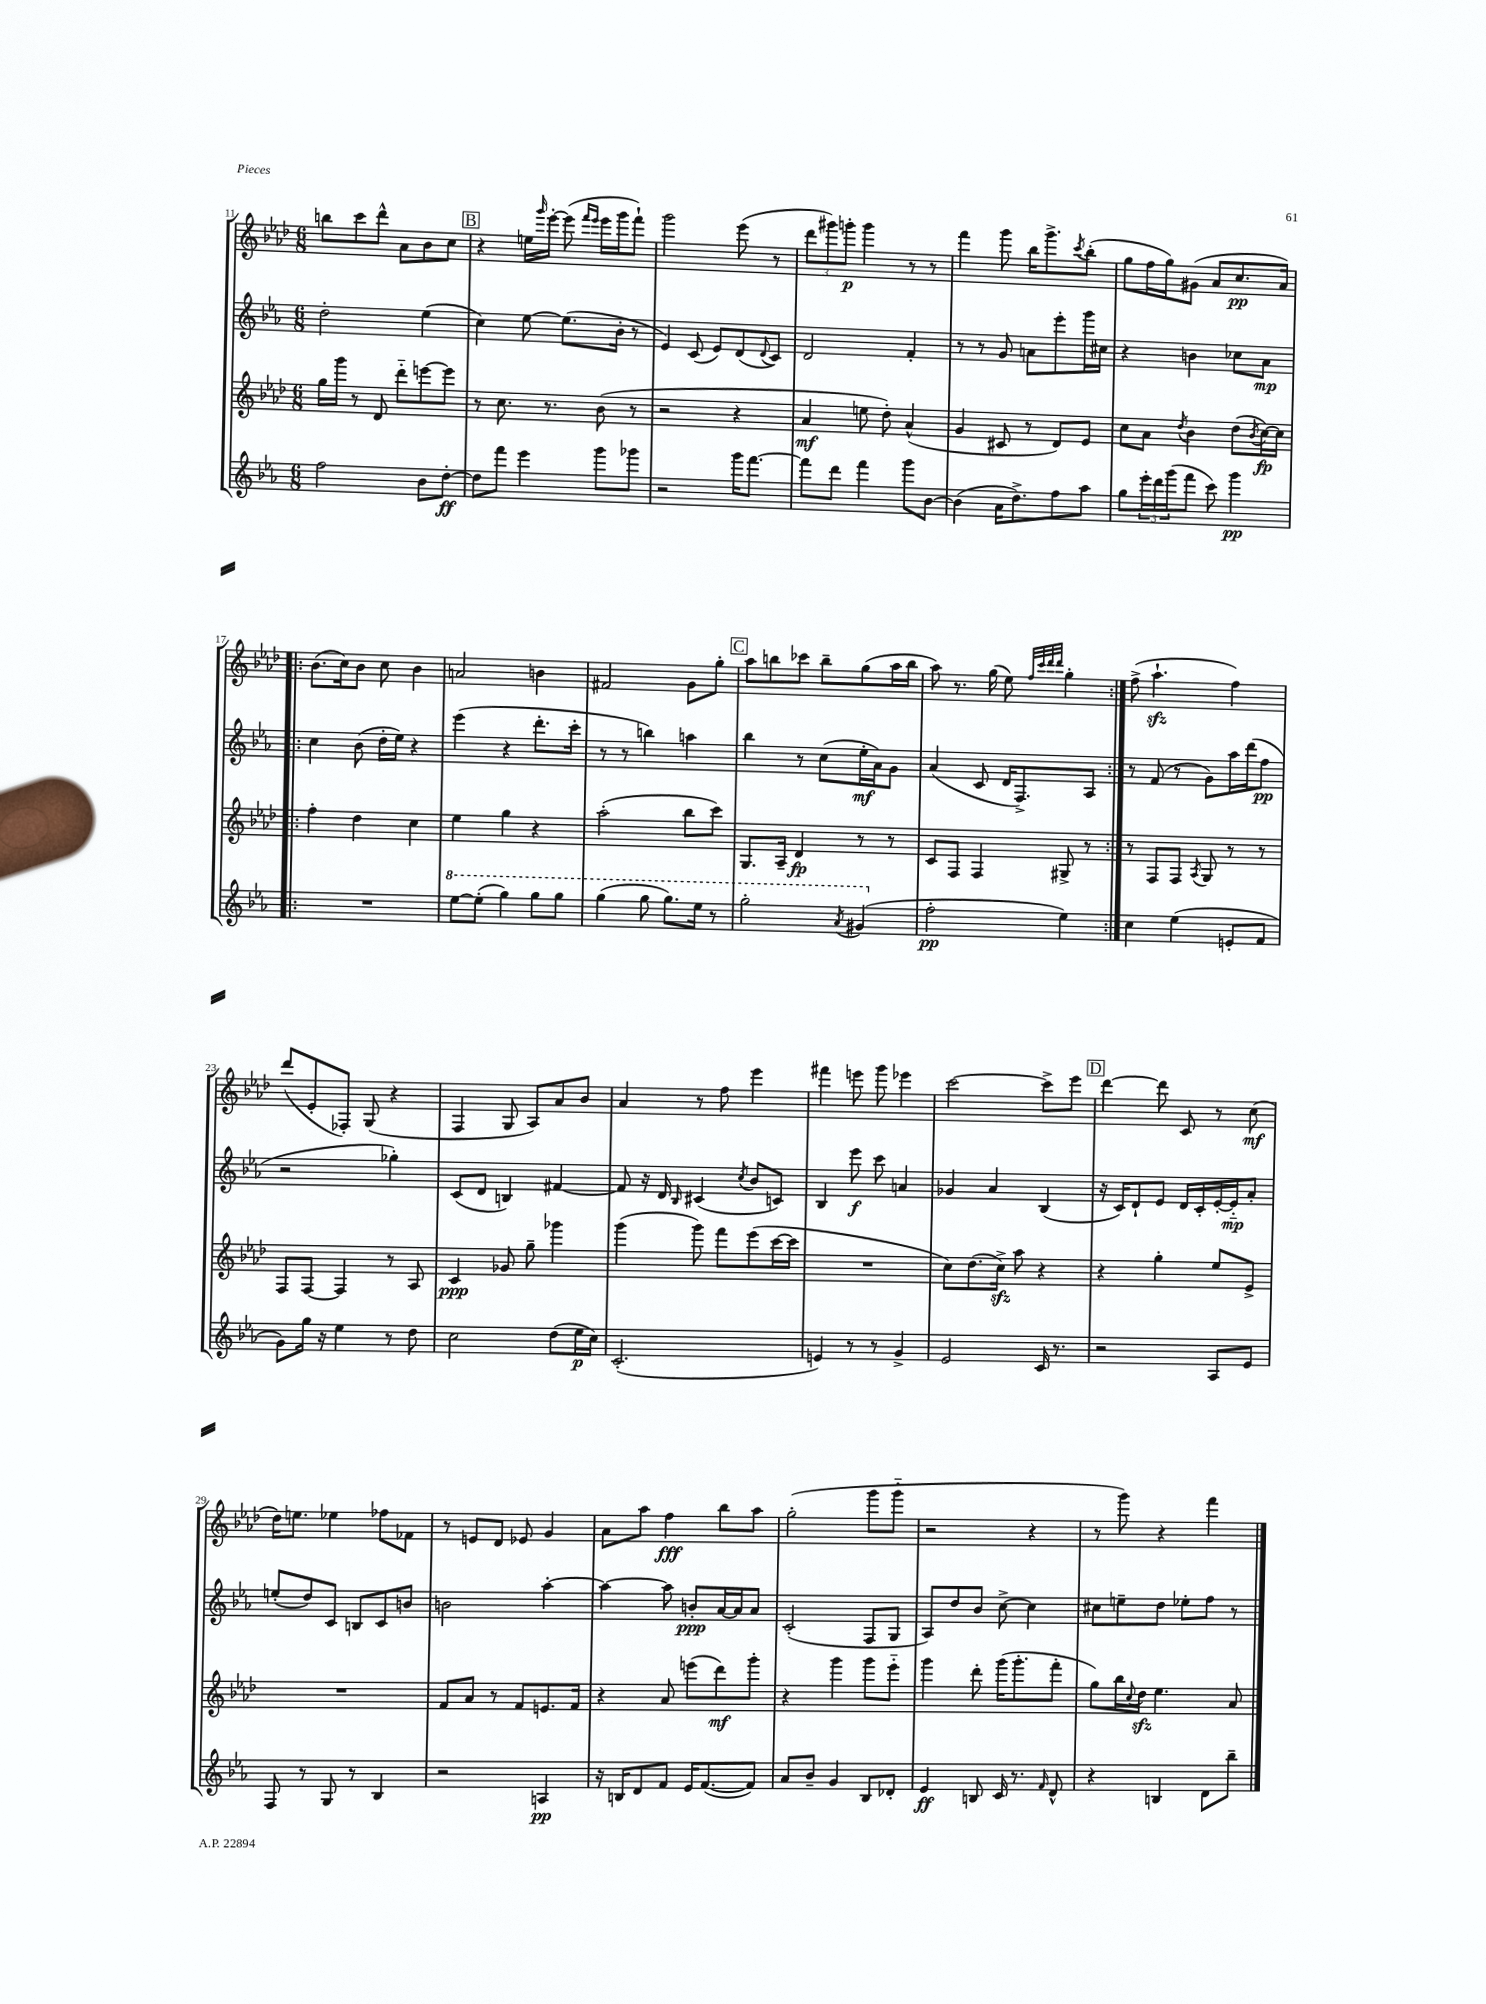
<<
\new StaffGroup <<
\new Staff = "s0" {
    \clef treble \key aes \major \numericTimeSignature \time 6/8
    b''8 c'''8 des'''8-^ aes'8 bes'8 c''8 |
    \mark \markup { \box "B" } r4 e''16 \grace { g'''16 } ees'''16~-. ees'''8( \grace { f'''16 ees'''16 } ees'''16 g'''16 f'''8-!) |
    g'''2 ees'''8( r8 |
    \tuplet 3/2 { des'''8 gis'''8) g'''8-.\p } g'''4 r8 r8 |
    f'''4 g'''8 bes''16 g'''8.-> \acciaccatura { c'''8 } bes''8-.( |
    g''8 f''16 g''16) gis'8( aes'8 c''8.\pp aes'16) |
    \repeat volta 2 { bes'8.( c''16) bes'8 c''8 bes'4 |
    a'2 b'4 |
    fis'2 g'8 g''8-. |
    \mark \markup { \box "C" } aes''8 b''8 ces'''8 b''8-- g''8( aes''16 b''16 |
    aes''8) r8. g''16( ees''8) \grace { f''32 c'''32 des'''32 des'''32 } g''4-. | }
    f''8->( aes''4.-!\sfz f''4) |
    des'''8( ees'8-. fes8-.) g8( r4 |
    f4 g8 aes8) aes'8 bes'8 |
    aes'4 r8 f''8 ees'''4 |
    fis'''4 e'''8 g'''8 ees'''4 |
    c'''2~ c'''8-> ees'''8 |
    \mark \markup { \box "D" } des'''4~ des'''8 c'8 r8 c''8\mf( |
    des''16) e''8. ees''4 fes''8 fes'8 |
    r8 e'8 des'8 ees'8 g'4 |
    aes'8 aes''8 f''4\fff bes''8 aes''8 |
    g''2-.( g'''8 g'''8-_ |
    r2 r4 |
    r8 g'''8) r4 f'''4 \bar "|." |
}
\new Staff = "s1" {
    \clef treble \key ees \major \numericTimeSignature \time 6/8
    d''2-. ees''4( |
    \mark \markup { \box "B" } c''4) ees''8~ ees''8.( bes'16-. r8 |
    ees'4) c'8( ees'8) d'8( \appoggiatura { d'8 } c'8) |
    d'2 f'4-. |
    r8 r8 g'8 a'8 ees'''8-. g'''16 cis''16 |
    r4 b'4 ces''8 aes'8\mp |
    \repeat volta 2 { c''4 bes'8( d''16-. ees''16) r4 |
    ees'''4( r4 d'''8.-. c'''16-. |
    r8 r8 b''4) a''4 |
    \mark \markup { \box "C" } bes''4 r8 c''8( ees''16-.\mf aes'16) g'8 |
    aes'4( c'8 d'16 f8.->) aes8 | }
    r8 f'8( r8 g'8) aes''16 d'''16( f''8\pp |
    r2 ges''4-.) |
    c'8( d'8 b4) fis'4~ |
    fis'8 r16 d'16 \grace { bes16 } cis'4( \acciaccatura { c''8 } bes'8 c'8) |
    bes4 ees'''8\f c'''8 a'4 |
    ges'4 aes'4 bes4( |
    \mark \markup { \box "D" } r16 c'16) d'8-! ees'8 d'16 c'16-. ees'16~-. ees'16-_\mp aes'8-. |
    e''8-.( d''8) c'8 b8 c'8 b'8 |
    b'2 aes''4~-. |
    aes''4~ aes''8 b'8-.\ppp aes'16~ aes'16 aes'8 |
    c'2-.( f8 g8 |
    aes8) d''8 bes'8 c''8~-> c''4 |
    cis''8 e''8-- d''8 ees''8-. f''8 r8 \bar "|." |
}
\new Staff = "s2" {
    \clef treble \key aes \major \numericTimeSignature \time 6/8
    g''16 g'''16 r8 des'8 des'''8-_ e'''8~ e'''8 |
    \mark \markup { \box "B" } r8 c''8. r8. bes'8( r8 |
    r2 r4 |
    aes'4\mf e''8 des''8-.) aes'4-^( |
    g'4 cis'8 r8 des'8) ees'8 |
    c''8 aes'8 \acciaccatura { des''8 } bes'4 des''8( \acciaccatura { bes'8 } c''16~\fp) c''16 |
    \repeat volta 2 { f''4-. des''4 c''4 |
    ees''4 g''4 r4 |
    aes''2-.( bes''8 c'''8) |
    \mark \markup { \box "C" } g8. aes16-- des'4\fp r8 r8 |
    c'8 f8 f4 gis8-> r8 | }
    r8 f8 f8 \acciaccatura { aes8 } g8 r8 r8 |
    f8 f8~ f4 r8 aes8 |
    c'4\ppp ges'8 g''8-- ges'''4 |
    g'''4( g'''8) f'''8 ees'''8( c'''16~ c'''16 |
    R2. |
    c''8) des''8.( c''16->\sfz) aes''8 r4 |
    \mark \markup { \box "D" } r4 g''4-. ees''8 ees'8-> |
    R2. |
    f'8 aes'8 r8 f'8 e'8. f'16 |
    r4 aes'8 e'''8( des'''8\mf) g'''8-. |
    r4 g'''4 g'''8 ees'''8-_ |
    g'''4 des'''8-. g'''16( g'''8.-. f'''8-. |
    g''8) bes''16 \appoggiatura { c''8 } des''16\sfz ees''4. aes'8 \bar "|." |
}
\new Staff = "s3" {
    \clef treble \key ees \major \numericTimeSignature \time 6/8
    f''2 bes'8 d''8~-.\ff |
    \mark \markup { \box "B" } d''8 f'''8 ees'''4 g'''8 ges'''8 |
    r2 g'''16 f'''8.~ |
    f'''8 d'''8 f'''4 g'''8 bes'8~ |
    bes'4( aes'16 d''8.->) f''8 aes''8 |
    g''8 \tuplet 3/2 { ees'''16-. d'''16 g'''16( } f'''8 c'''8) g'''4\pp |
    \repeat volta 2 { R2. |
    \ottava #1 ees'''8~ ees'''8-.( g'''4) g'''8 g'''8 |
    g'''4( g'''8 g'''8.) ees'''16 r8 |
    \mark \markup { \box "C" } g'''2-. \acciaccatura { aes''8 } gis''4( \ottava #0 |
    f''2-.\pp ees''4) | }
    c''4 ees''4( e'8-. f'8 |
    g'8) g''16 r16 ees''4 r8 d''8 |
    c''2 d''8( ees''16\p c''16) |
    c'2.-.( |
    e'4) r8 r8 g'4-> |
    ees'2 c'16 r8. |
    \mark \markup { \box "D" } r2 aes8 ees'8 |
    f8 r8 g8 r8 bes4 |
    r2 a4\pp |
    r16 b16 d'8 f'8 ees'16 f'8.~( f'8) |
    aes'8 bes'8-- g'4 bes8 des'8-. |
    ees'4\ff b8 c'16 r8. \grace { f'16 } d'8-^ |
    r4 b4 d'8 bes''8-- \bar "|." |
}
>>
>>
\layout { \context { \Score currentBarNumber = #11 } }
